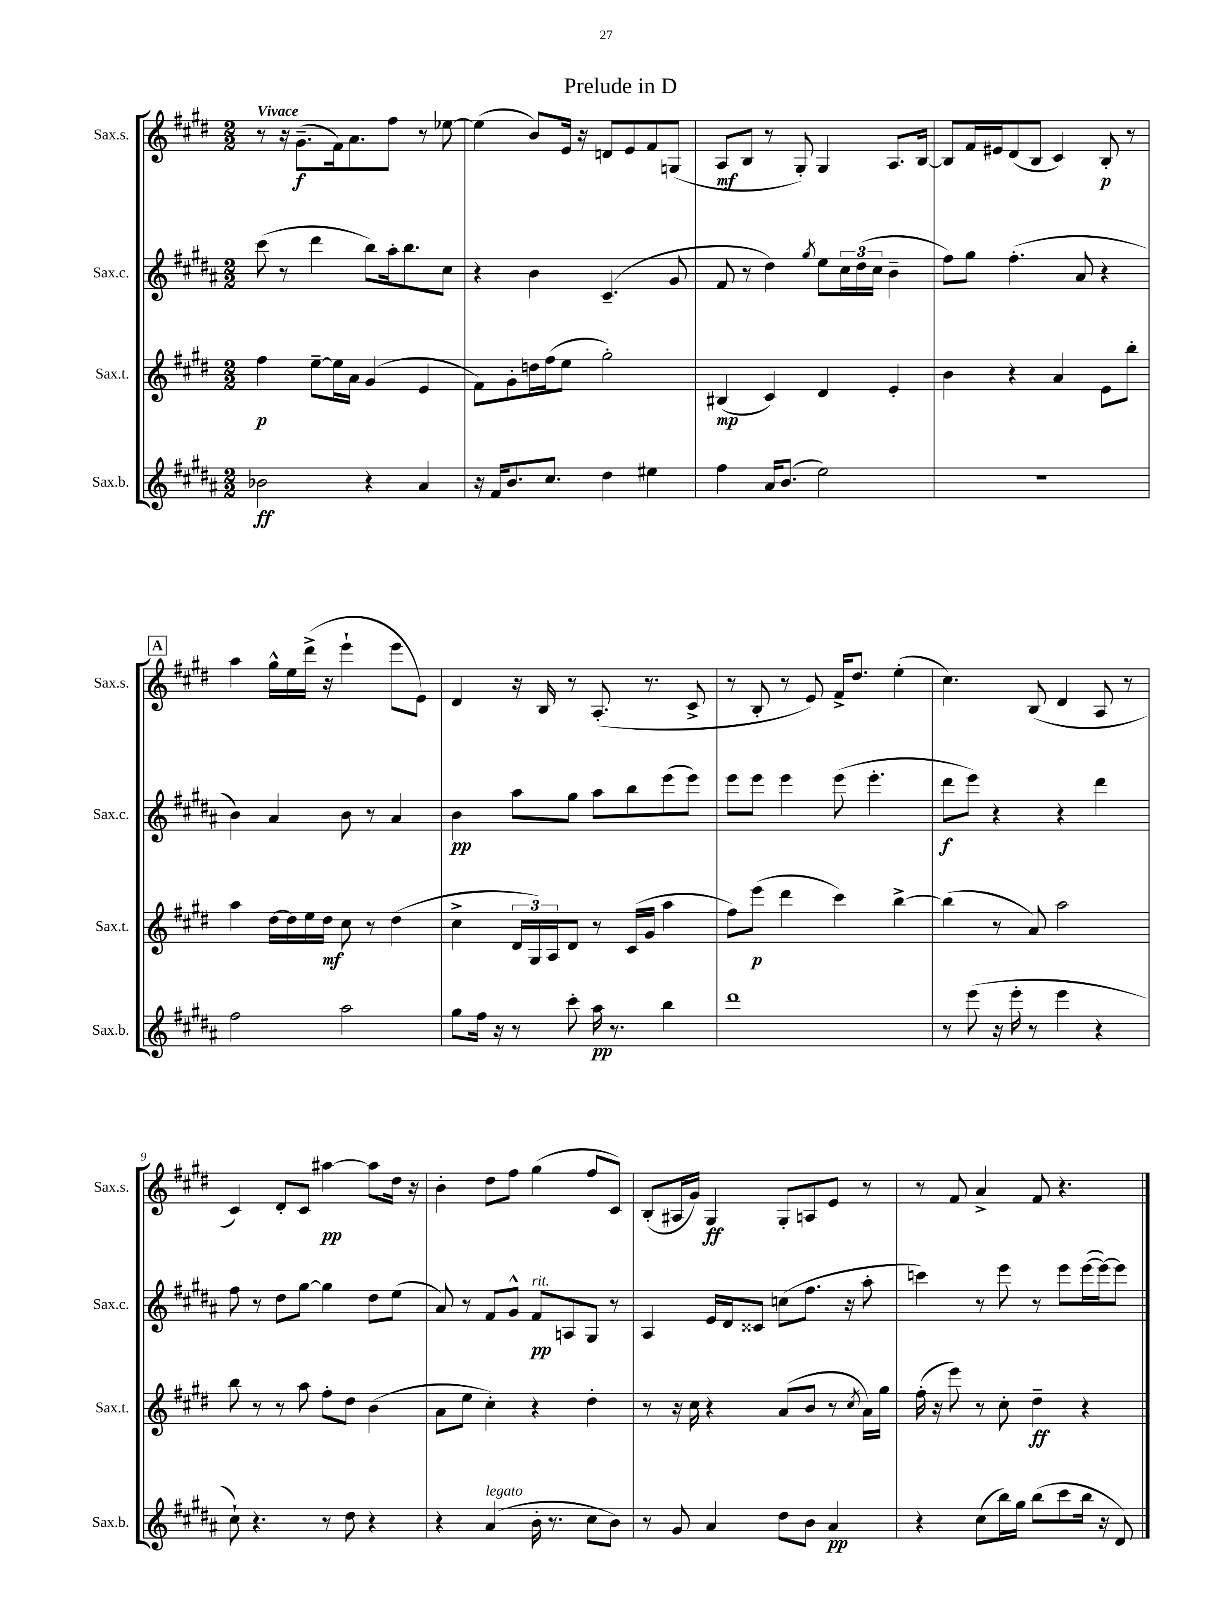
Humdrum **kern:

**kern	**kern	**kern	**kern
*staff4	*staff3	*staff2	*staff1
*clefG2	*clefG2	*clefG2	*clefG2
*k[f#c#g#d#a#]	*k[f#c#g#d#]	*k[f#c#g#d#a#]	*k[f#c#g#d#]
*M2/2	*M2/2	*M2/2	*M2/2
2b-\	4ff#\	(8ccc#\	8r
.	.	8r	16r
.	.	.	(8.g#~\L
.	[8ee~\L	4ddd#\	.
.	16ee\]L	.	16f#\k)
.	16a\JJ	.	8.a\
4r	(4g#/	8bb\L)	.
.	.	16aa#'\k	8ff#\J
.	.	8.bb\	.
4a#/	4e/	.	8r
.	.	8cc#\J	[8ee-\
=	=	=	=
16r	8f#\L)	4r	(4ee-\]
16f#/LK	.	.	.
8.b/	8g#'\	.	.
.	16dd\L	4b\	8b/L)
8.cc#/J	(16ff#\J	.	.
.	8ee\J	.	16e/Jk
.	.	.	16r
4dd#\	2gg#'\)	(4.c#~/	8d/L
.	.	.	8e/
4ee#\	.	.	8f#/
.	.	8g#/	(8G/J
=	=	=	=
4ff#\	(4B#/	8f#/	8A/L
.	.	8r	8B/J
16a#/LK	4c#/)	4dd#\)	8r
(8.b/J	.	.	.
.	.	.	8G#'/)
.	.	8qgg#/	.
2ee\)	4d#/	8ee\L	4G#/
.	.	24cc#\L	.
.	.	(24dd#\	.
.	.	24cc#\JJ	.
.	4e'/	4b~\	8.A/L
.	.	.	[16B/Jk
=	=	=	=
1r	4b\	8ff#\L)	8B/]L
.	.	8gg#\J	16f#/L
.	.	.	16e#/J
.	4r	(4.ff#'\	(8d#/
.	.	.	8B/J
.	4a/	.	4c#/)
.	.	8a#/	.
.	8e\L	4r	8B'/
.	8bb'\J	.	8r
=	=	=	=
2ff#\	4aa\	4b\)	4aa\
.	[16dd#\LL	4a#/	16gg#^^\LL
.	16dd#\]	.	16ee\
.	16ee\	.	(16ddd#^\JJ
.	16dd#\JJ	.	16r
2aa#\	8cc#\	8b\	4eee`\
.	8r	8r	.
.	(4dd#\	4a#/	8eee\L
.	.	.	8e\J)
=	=	=	=
8gg#\L	4cc#^\	4b\	4d#/
16ff#\Jk	.	.	.
16r	.	.	.
8r	24d#/LL	8aa#\L	16r
.	24G#/)	.	.
.	.	.	16B/
.	24A/J	.	.
8ccc#'\	8d#/J	8gg#\J	8r
16aa#\	8r	8aa#\L	(8.A'/
8.r	.	.	.
.	(16c#/LL	8bb\	.
.	16g#/JJ	.	8.r
4bb\	4aa\	(8eee\	.
.	.	8eee\J)	8c#^/
=	=	=	=
1ddd#	8ff#\L)	8eee\L	8r
.	(8eee\J	8eee\J	8B'/
.	4ddd#\	4eee\	8r
.	.	.	8e/)
.	4ccc#\)	(8eee\	16f#^/LK
.	.	.	8.dd#/J
.	.	4.eee'\	.
.	[4bb^\	.	(4ee'\
=	=	=	=
8r	(4bb\]	8ddd#\L	4.cc#\)
(8eee\	.	8eee\J)	.
16r	8r	4r	.
16eee'\	.	.	.
8r	8a/)	.	(8B/
4eee\	2aa\	4r	4d#/
4r	.	4ddd#\	8A/
.	.	.	8r
=	=	=	=
8cc#`\)	8bb\	8ff#\	4c#/)
4.r	8r	8r	.
.	8r	8dd#\L	8d#'/L
.	8aa\	[8gg#\J	8c#/J
8r	8ff#'\L	4gg#\]	[4aa#\
8dd#\	8dd#\J	.	.
4r	(4b\	8dd#\L	8aa#\]L
.	.	(8ee\J	16dd#\Jk
.	.	.	16r
=	=	=	=
4r	8a\L	8a#/)	4b'\
.	8ee\J	8r	.
(4a#/	4cc#'\)	8f#/L	8dd#\L
.	.	8g#^^/J	8ff#\J
16b'\	4r	8f#/L	(4gg#\
8.r	.	.	.
.	.	8A/	.
8cc#\L	4dd#'\	8G#/J	8ff#/L
8b\J)	.	8r	8c#/J)
=	=	=	=
8r	8r	4A#/	(8B'/L
8g#/	16r	.	16A#/L
.	16cc#\	.	16g#/JJ)
4a#/	4r	16e/LL	4G#/
.	.	16d#/J	.
.	.	8c##/J	.
8dd#\L	(8a/L	(8cc\L	8G#'/L
8b\J	8b/J	8.ff#\J	8A/
4a#/	8r	.	8e/J
.	.	16r	.
.	8qcc#/	.	.
.	16a\LL)	8aa#'\	8r
.	16gg#\JJ	.	.
=	=	=	=
4r	(16ff#'\	4ccc\)	8r
.	16r	.	.
.	8eee\)	.	8f#/
(8cc#\L	8r	8r	4a^/
16bb\L)	8cc#'\	8eee\	.
16gg#\JJ	.	.	.
(8bb\L	4dd#~\	8r	8f#/
8ccc#\	.	8eee\L	4.r
16bb\Jk	4r	([16eee\L	.
16r	.	16eee\_J)	.
8d#/)	.	8eee\]J	.
==	==	==	==
*-	*-	*-	*-
